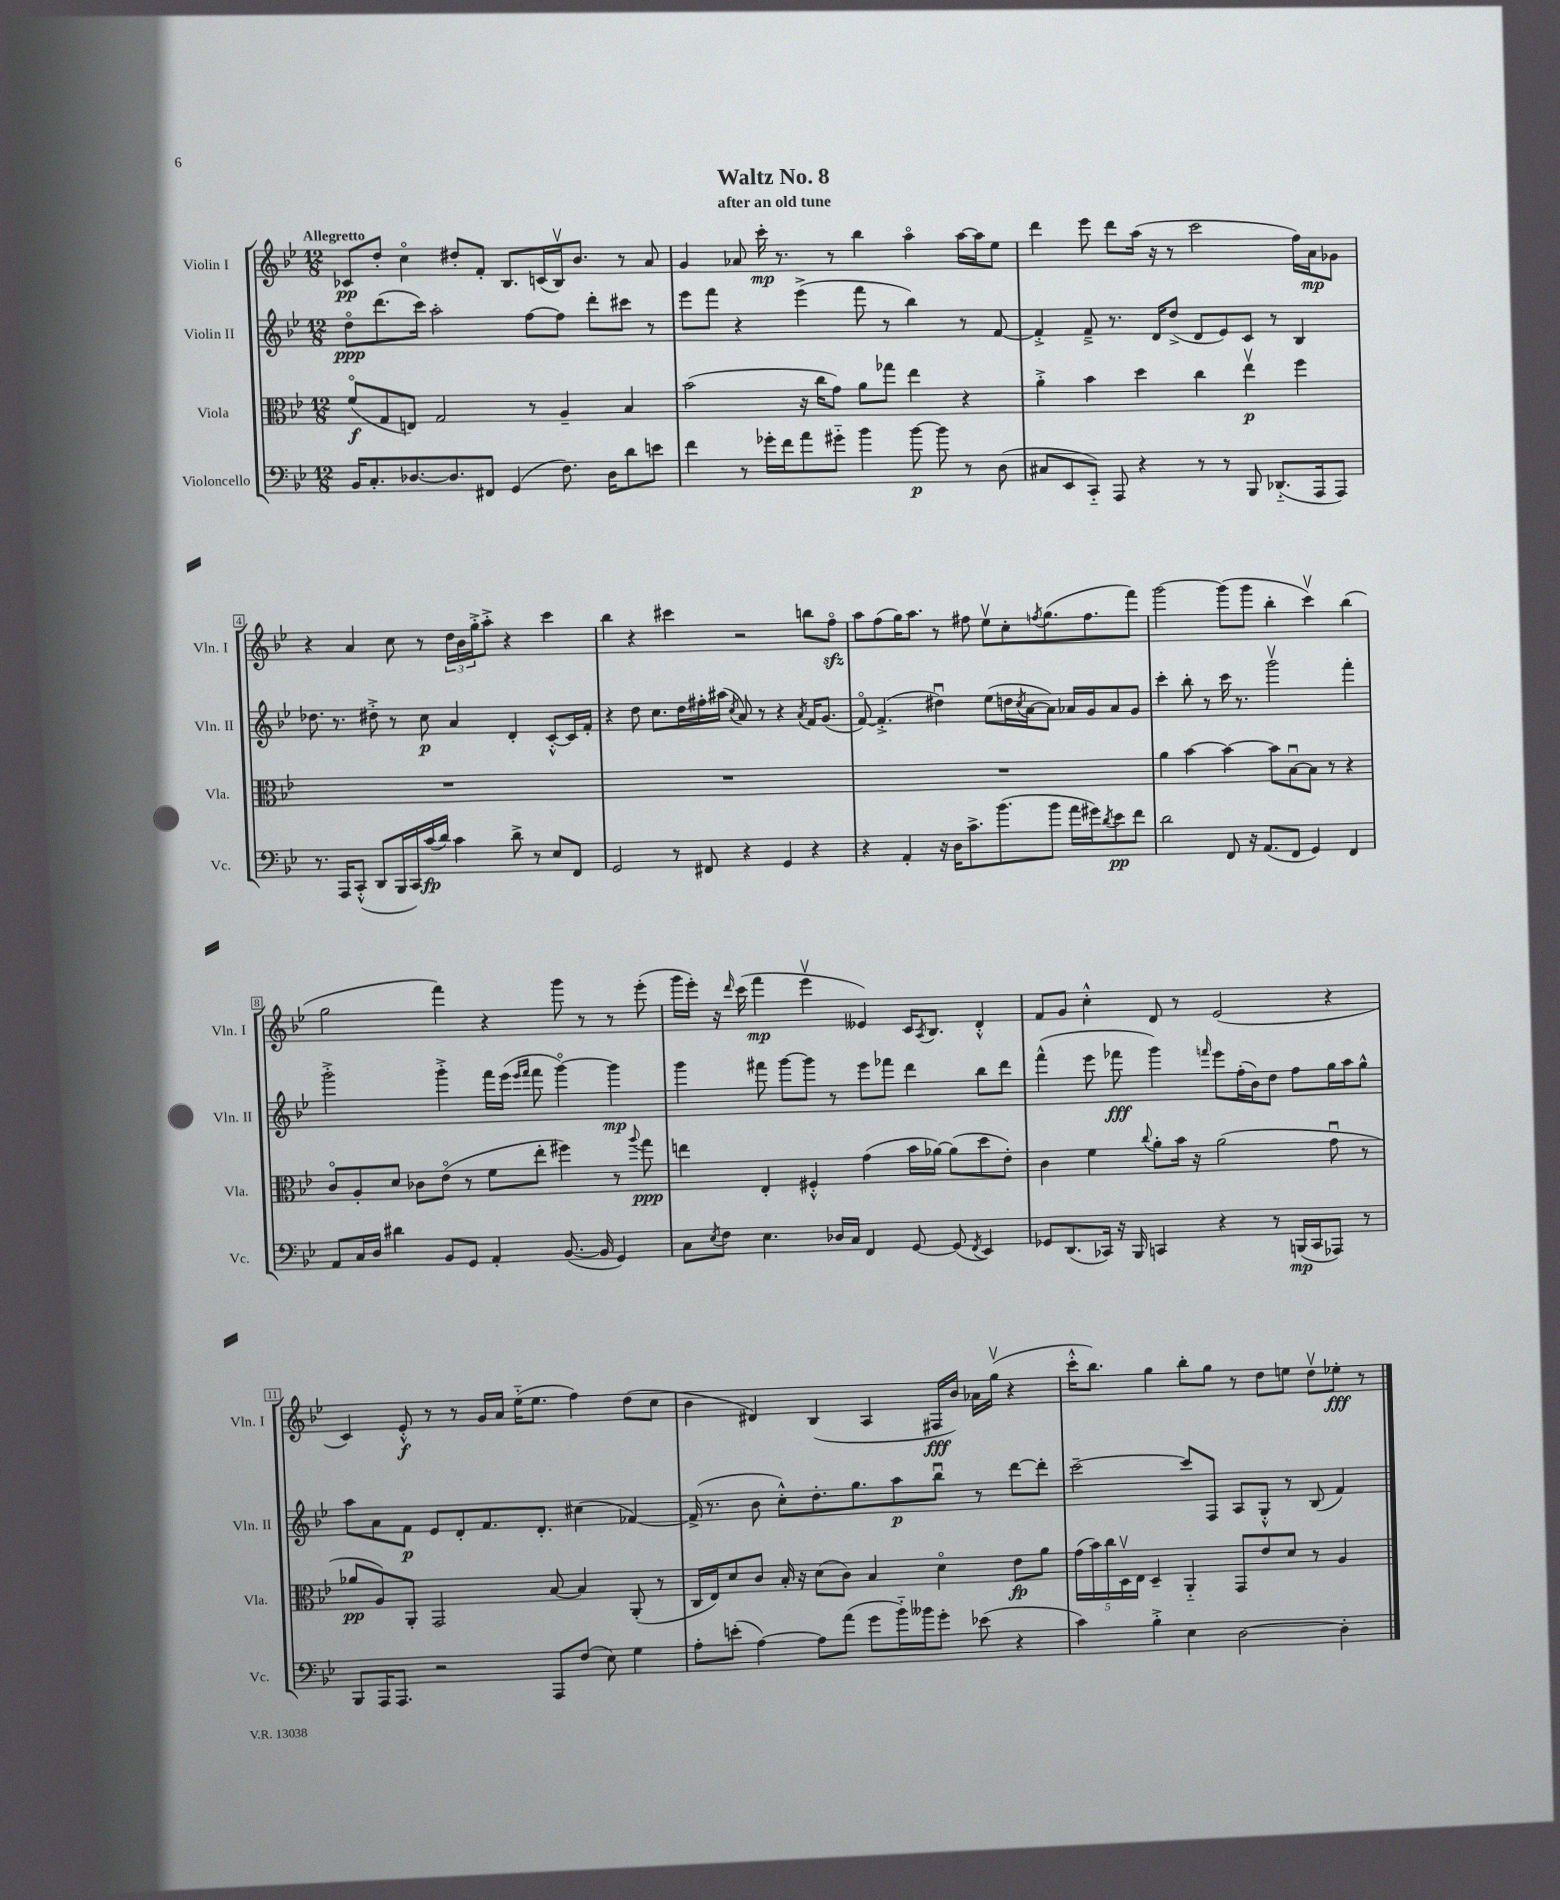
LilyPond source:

\header { title = "Waltz No. 8" subtitle = "after an old tune" }
<<
\new StaffGroup <<
\new Staff = "s0" \with { instrumentName = "Violin I" shortInstrumentName = "Vln. I" } {
    \clef treble \key bes \major \numericTimeSignature \time 12/8 \tempo "Allegretto"
    ces'8\pp d''8-. c''4\flageolet dis''8-. f'8-. bes8. c'16( bes16\upbow) bes'8. r8 a'8 |
    g'4 aes'8 c'''16-.\mp r8. r8 bes''4 a''4\flageolet a''16~ a''16 ees''8 |
    d'''4 ees'''8 d'''8 a''16( r16 r8 c'''2 f''16) a'16\mp ges'8 |
    r4 a'4 c''8 r8 \tuplet 3/2 { d''16 bes'16 g''16-.-> } a''8-.-> r4 c'''4 |
    bes''4 r4 cis'''4 r2 b''8 f''8\flageolet\sfz |
    a''8 f''8( g''16) a''8. r8 fis''8 ees''8\upbow c''8-. \acciaccatura { f''8 } g''8.( f''8. f'''8) |
    g'''2~ g'''8( g'''8 bes''4-. c'''4\upbow) bes''4( |
    g''2 f'''4) r4 g'''8 r8 r8 ees'''8-.( |
    g'''16 ees'''16-.) r16 \grace { d'''16 } c'''16( f'''4\mp ees'''4\upbow eeses'4) c'16 \acciaccatura { a8 } bes8. d'4-.-^ |
    f'8 g'8 c''4-.-^ d'8 r8 ees'2( r4 |
    c'4) ees'8-.-^\f r8 r8 g'16 a'16 ees''16-_( ees''8. f''4) d''8( c''8 |
    bes'4 dis'4) bes4( a4 fis16\fff bes'16) aes'16 g''16\upbow( r4 |
    c'''16-.-^ bes''8.) g''4 bes''8-. g''8 r8 d''8 e''8 d''8\upbow ees''8-.\fff r8 \bar "|." |
}
\new Staff = "s1" \with { instrumentName = "Violin II" shortInstrumentName = "Vln. II" } {
    \clef treble \key bes \major \numericTimeSignature \time 12/8
    d''8\flageolet\ppp d'''8.( c'''16) a''2-. f''8~ f''8 d'''8-. cis'''8 r8 |
    ees'''8 f'''8 r4 ees'''4->( f'''8 r8 bes''4) r8 f'8~ |
    f'4-.-> f'8---> r8. d'16 d''8->( d'8 ees'8) c'8 r8 bes4 |
    des''8. r8. dis''8-.-> r8 c''8\p a'4 d'4-. c'8~-.-^ c'16 f'16-. |
    r4 d''8 c''8. d''16 fis''16-. ais''16( \acciaccatura { c''8 } a'8) r8 r4 \acciaccatura { a'8 } f'16 g'8.( |
    f'8~\flageolet) f'4.-.->( dis''4\downbow) ees''8( d''16 \acciaccatura { c''8 } a'16~ a'8) aes'16 g'16 aes'8 g'8 |
    c'''4-. bes''8-. r8 c'''16 r8. g'''2\upbow f'''4-. |
    g'''2-.-> g'''4-.-> f'''16 ees'''16( \grace { ees'''16 f'''16 } f'''8 g'''4~\flageolet) g'''4\mp |
    g'''4 fis'''8 g'''8~ g'''8 r8 ees'''8 fes'''8 d'''4 bes''8 d'''8 |
    f'''4-^( ees'''8 fes'''8\fff g'''4) \grace { f'''16 } ees'''8 f''16-.( bes'16) d''8 f''8 g''16 a''16 g''8-^ |
    a''8 a'8 f'8\p ees'8 d'8-. f'8. d'8.-. cis''4( fes'4~) |
    fes'16->( r8. bes'8 c''8-.-^) d''8.-. g''8. a''8\p bes''8\downbow r8 d'''8~ d'''8-. |
    c'''2~-- c'''8 f8 a8 g8-.-^ r8 bes8( f'4) \bar "|." |
}
\new Staff = "s2" \with { instrumentName = "Viola" shortInstrumentName = "Vla." } {
    \clef alto \key bes \major \numericTimeSignature \time 12/8
    f'8\flageolet\f( g8 e8) g2 r8 a4-- bes4 |
    bes'2( r16 c''16 g'8) a'8 ges''8 ees''4 r4 |
    a'4-.-> bes'4 d''4 c''4 ees''4\upbow\p f''4 |
    R1. |
    R1. |
    R1. |
    a'4 bes'4~ bes'4~ bes'8 bes8~\downbow bes8 r8 r4 |
    c'8\flageolet a8-. d'8 ces'8 ees'8\flageolet( r8 f'8 ees''8-. fis''4) r8 \appoggiatura { a''8 } g''8\ppp |
    e''4 ees4-. fis4-.-^ g'4( bes'16 aes'16~) aes'8( d''8 ees'8-.) |
    c'4 f'4 \appoggiatura { c''8 } a'8-. bes'16 r16 a'2( g'8\downbow r8 |
    aes'8\pp a8) a,8-. g,2 bes8~ bes4 a,8-.( r8 |
    c16 ees16) d'8 c'8 bes16-. r16 d'8( c'8) bes4 d'4\flageolet ees'8\fp a'8 |
    \tuplet 5/4 { g'16( bes'16) c''16 d16\upbow ees16 } d4-- a,4-_ g,8 ees'8 d'8 r8 a4 \bar "|." |
}
\new Staff = "s3" \with { instrumentName = "Violoncello" shortInstrumentName = "Vc." } {
    \clef bass \key bes \major \numericTimeSignature \time 12/8
    bes,16 c8.-. des8.~ des8. fis,8 g,4( f8.) des16 d'8 e'8 |
    f'4 r8 ges'16-. f'16 a'8 gis'8-_ bes'4 bes'8~\p bes'8 r8 d8( |
    cis8 ees,8 c,8-_) a,,8 r4 r8 r8 bes,,8 des,8.-_( a,,16 a,,8) |
    r8. a,,16 c,8-.-^( d,8 bes,,16 c,16) c'16\fp( d'16) c'4 d'8-> r8 ees8 f,8 |
    g,2 r8 fis,8 r4 g,4 r4 |
    r4 a,4-. r16 d16 c'8.-> bes'8.( bes'8 a'16 gis'16) \acciaccatura { d'8 } ees'8\pp f'8 |
    d'2 f,8 r16 a,8.( f,8 g,4) f,4 |
    a,8 c16 d16 dis'4 bes,8 g,8 a,4-. bes,8.~( bes,16 g,4) |
    c8 \acciaccatura { ees8 } f8 ees4. des16 c16 f,4 g,8~ g,8( \acciaccatura { f,8 } ees,4) |
    ges,8 d,8.( ces,16) r16 bes,,16 c,4 r4 r8 b,,16\mp( c,16 aes,,8) r8 |
    bes,,8 a,,16 a,,8. r2 a,,8 f8( ees8) g4 |
    a8-. e'8-.( a4~) a8 a'8( g'8 bes'16-_) beses'16 g'8-. ees'8( r4 |
    c'4) bes4-.-> ees4 d2~ d4-. \bar "|." |
}
>>
>>
\layout { \context { \Score \override BarNumber.stencil = #(make-stencil-boxer 0.1 0.3 ly:text-interface::print) } }
